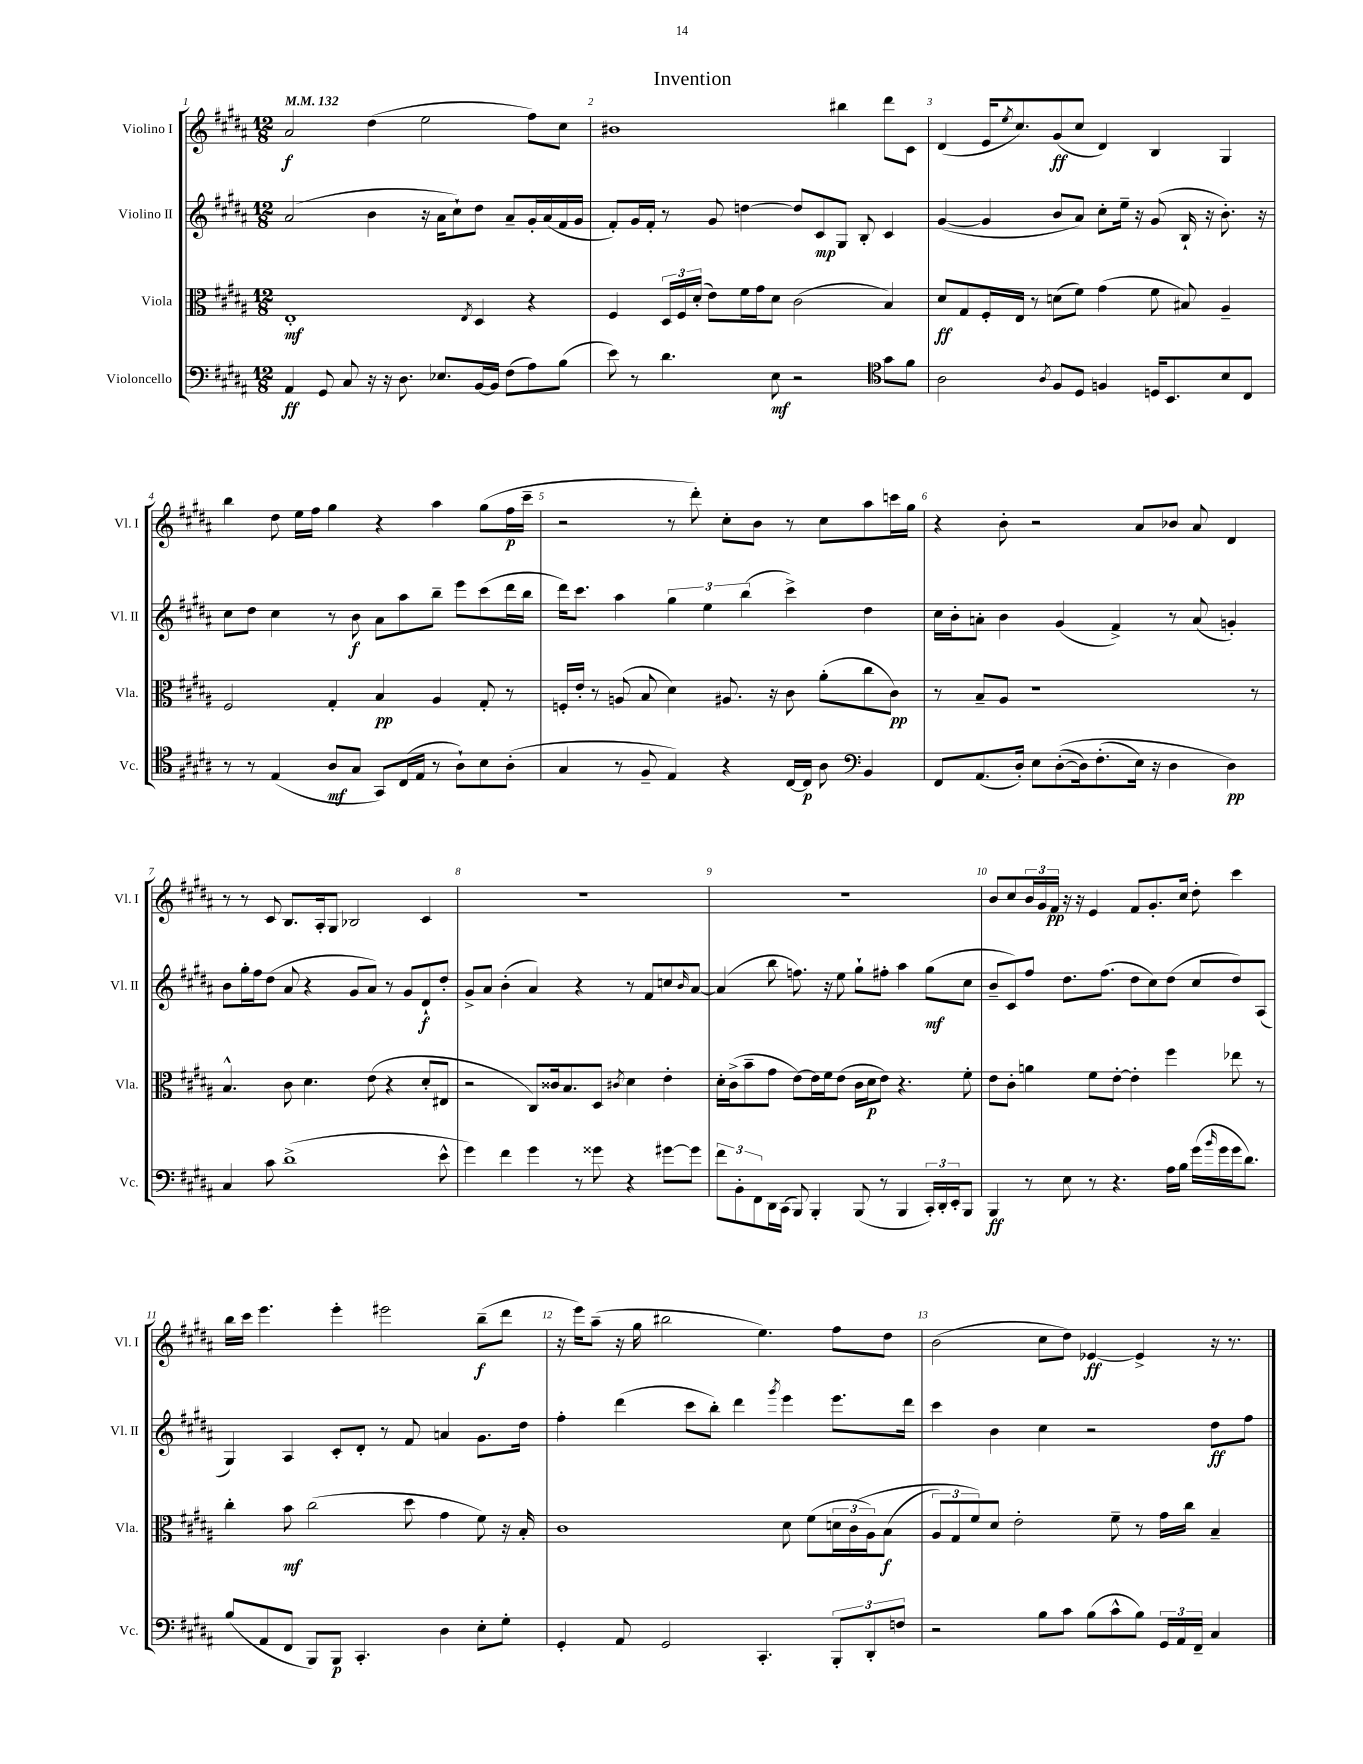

**kern	**dynam	**kern	**dynam	**kern	**dynam	**kern	**dynam
*part4	*part4	*part3	*part3	*part2	*part2	*part1	*part1
*staff4	*staff4	*staff3	*staff3	*staff2	*staff2	*staff1	*staff1
*I"Violoncello	*	*I"Viola	*	*I"Violino II	*	*I"Violino I	*
*I'Vc.	*	*I'Vla.	*	*I'Vl. II	*	*I'Vl. I	*
*clefF4	*	*clefC3	*	*clefG2	*	*clefG2	*
*k[f#c#g#d#a#]	*	*k[f#c#g#d#a#]	*	*k[f#c#g#d#a#]	*	*k[f#c#g#d#a#]	*
*M12/8	*	*M12/8	*	*M12/8	*	*M12/8	*
*MM132	*	*MM132	*	*MM132	*	*MM132	*
=1	=1	=1	=1	=1	=1	=1	=1
4AA#/	ff	1E'	mf	(2a#/	.	2a#/	f
8GG#/	.	.	.	.	.	.	.
8C#/	.	.	.	.	.	.	.
16r	.	.	.	4b\	.	(4dd#\	.
16r	.	.	.	.	.	.	.
8.D#\	.	.	.	.	.	.	.
.	.	.	.	16r	.	2ee\	.
8.E-X/L	.	.	.	16a#\KL	.	.	.
.	.	.	.	8cc#`\)	.	.	.
.	.	8qE/	.	.	.	.	.
[16BB/L	.	4D#/	.	8dd#\J	.	.	.
16BB/JJ]	.	.	.	.	.	.	.
(8F#\L	.	.	.	8a#~/L	.	.	.
8A#\)	.	4r	.	16g#'/L	.	8ff#\L)	.
.	.	.	.	(16a#/	.	.	.
(8B\J	.	.	.	16f#/	.	8cc#\J	.
.	.	.	.	16g#/JJ	.	.	.
=2	=2	=2	=2	=2	=2	=2	=2
8e\)	.	4F#/	.	8f#'/L)	.	1b#X	.
8r	.	.	.	16g#/L	.	.	.
.	.	.	.	16f#'/JJ	.	.	.
4.d#\	.	24D#/LL	.	8r	.	.	.
.	.	24F#/	.	.	.	.	.
.	.	(24d#'/JJ	.	.	.	.	.
.	.	8e\L)	.	8g#/	.	.	.
.	.	16f#\L	.	[4ddn\	.	.	.
.	.	16g#\J	.	.	.	.	.
8E\	mf	8d#\J	.	.	.	.	.
2r	.	(2c#\	.	8dd/L]	.	.	.
.	.	.	.	8c#/	mp	.	.
.	.	.	.	8G#/J	.	4bb#X\	.
.	.	.	.	8B'/	.	.	.
*clefC4	*	*	*	*	*	*	*
8g#\L	.	4B/)	.	4c#/	.	8ddd#\L	.
8f#\J	.	.	.	.	.	8c#\J	.
=3	=3	=3	=3	=3	=3	=3	=3
2A#\	.	8d#/L	ff	([4g#/	.	(4d#/	.
.	.	8G#/	.	.	.	.	.
.	.	16F#'/L	.	4g#/]	.	16e/KL	.
.	.	.	.	.	.	8qee/	.
.	.	16E/JJ	.	.	.	8.cc#/)	.
.	.	8r	.	.	.	.	.
8qA#/	.	.	.	.	.	.	.
8F#/L	.	(8dn\L	.	8b/L	.	(8g#/	ff
8D#/J	.	8f#\J)	.	8a#/J)	.	8cc#/J	.
4Fn/	.	(4g#\	.	8cc#'\L	.	4d#/)	.
.	.	.	.	16ee~\Jk	.	.	.
.	.	.	.	16r	.	.	.
16Dn/KL	.	8f#\	.	(8g#/	.	4B/	.
8.BB/	.	.	.	.	.	.	.
.	.	8B#X/)	.	16B`/	.	.	.
.	.	.	.	16r	.	.	.
8B/	.	4A#~/	.	8.b'\)	.	4G#/	.
8C#/J	.	.	.	.	.	.	.
.	.	.	.	16r	.	.	.
!!LO:LB:g=z
=4	=4	=4	=4	=4	=4	=4	=4
8r	.	2F#/	.	8cc#\L	.	4bb\	.
8r	.	.	.	8dd#\J	.	.	.
(4E/	.	.	.	4cc#\	.	8dd#\	.
.	.	.	.	.	.	16ee\LL	.
.	.	.	.	.	.	16ff#\JJ	.
8A#/L	mf	4G#'/	.	8r	.	4gg#\	.
8G#/J	.	.	.	8b\	f	.	.
8GG#/L)	.	4B/	pp	8a#\L	.	4r	.
(16C#/L	.	.	.	8aa#\	.	.	.
16E/JJ	.	.	.	.	.	.	.
8r	.	4A#/	.	8bb~\J	.	4aa#\	.
8A#`\L)	.	.	.	8eee\L	.	.	.
8B\	.	8G#'/	.	(8ccc#\	.	(8gg#\L	.
(8A#'\J	.	8r	.	16ddd#\L	.	16ff#\L	p
.	.	.	.	16bb\JJ	.	16ccc#~\JJ	.
=5	=5	=5	=5	=5	=5	=5	=5
4G#/	.	16Fn'/LL	.	16ddd#\KL)	.	2r	.
.	.	16e'/JJ	.	8.ccc#\J	.	.	.
.	.	8r	.	.	.	.	.
8r	.	(8An/	.	4aa#\	.	.	.
8F#~/	.	8B/	.	.	.	.	.
4E/)	.	4d#\)	.	6gg#\	.	8r	.
.	.	.	.	.	.	8ddd#'\)	.
.	.	.	.	6ee\	.	.	.
4r	.	8.A#X/	.	.	.	8cc#'\L	.
.	.	.	.	(6bb\	.	.	.
.	.	.	.	.	.	8b\J	.
.	.	16r	.	.	.	.	.
[16C#/LL	.	8c#\	.	4ccc#^\)	.	8r	.
16C#/JJ]	p	.	.	.	.	.	.
8A#\	.	(8a#'\L	.	.	.	8cc#\L	.
*clefF4	*	*	*	*	*	*	*
4BB/	.	8cc#\	.	4dd#\	.	8aa#\	.
.	.	8c#\J)	pp	.	.	16cccn\L	.
.	.	.	.	.	.	16gg#\JJ	.
=6	=6	=6	=6	=6	=6	=6	=6
8FF#/L	.	8r	.	16cc#\LL	.	4r	.
.	.	.	.	16b'\J	.	.	.
(8.AA#/	.	8B~/L	.	8an'\J	.	.	.
.	.	8A#/J	.	4b\	.	8b'\	.
16D#'/Jk)	.	.	.	.	.	.	.
8E\L	.	1r	.	.	.	2r	.
(([8D#'\	.	.	.	(4g#/	.	.	.
16D#\k])	.	.	.	.	.	.	.
(8.F#'\	.	.	.	.	.	.	.
.	.	.	.	4f#^/)	.	.	.
16E\Jk)	.	.	.	.	.	8a#/L	.
16r	.	.	.	.	.	.	.
4D#\	.	.	.	8r	.	8b-X/J	.
.	.	.	.	(8a/	.	8a#/	.
4D#\)	pp	.	.	4gn'/)	.	4d#/	.
.	.	8r	.	.	.	.	.
!!LO:LB:g=z
=7	=7	=7	=7	=7	=7	=7	=7
4C#/	.	4.B^^/	.	8b\L	.	8r	.
.	.	.	.	16gg#'\L	.	8r	.
.	.	.	.	16ff#\J	.	.	.
8c#\	.	.	.	(8dd#\J	.	8c#/	.
(1d#^	.	8c#\	.	8a#/	.	8.B/L	.
.	.	4.d#\	.	4r	.	.	.
.	.	.	.	.	.	16A#'/k	.
.	.	.	.	.	.	8G#/J	.
.	.	.	.	8g#/L	.	2B-X/	.
.	.	(8e\	.	8a#/J)	.	.	.
.	.	4r	.	8r	.	.	.
.	.	.	.	8g#/L	.	.	.
.	.	8d#'/L	.	8d#`/	f	4c#/	.
8e^^\	.	8E#X/J	.	8dd#'/J	.	.	.
=8	=8	=8	=8	=8	=8	=8	=8
4g#\)	.	2r	.	8g#^/L	.	1.r	.
.	.	.	.	8a#/J	.	.	.
4f#\	.	.	.	(4b'\	.	.	.
4g#\	.	8C#/L)	.	4a#/)	.	.	.
.	.	16c##X/k	.	.	.	.	.
.	.	8.B/	.	.	.	.	.
8r	.	.	.	4r	.	.	.
8g##X\	.	8D#/J	.	.	.	.	.
.	.	8qc#X/	.	.	.	.	.
4r	.	4d#\	.	8r	.	.	.
.	.	.	.	8f#/L	.	.	.
[8g#X\L	.	4e'\	.	8ccn/	.	.	.
.	.	.	.	16qqb/	.	.	.
8g#\J]	.	.	.	[8a#/J	.	.	.
=9	=9	=9	=9	=9	=9	=9	=9
12f#\L	.	16d#'\LL	.	(4a#/]	.	1.r	.
.	.	(16c#^\J	.	.	.	.	.
12BB'\	.	.	.	.	.	.	.
.	.	8b~\	.	.	.	.	.
12FF#\	.	.	.	.	.	.	.
16DD#\L	.	8g#\J	.	8bb\	.	.	.
(16CC#\JJ	.	.	.	.	.	.	.
8BBB/)	.	[8e\L)	.	8.ffn\)	.	.	.
4BBB'/	.	16e\L]	.	.	.	.	.
.	.	16f#\J	.	16r	.	.	.
.	.	(8e\J	.	8ee\	.	.	.
(8BBB/	.	16c#\LL	.	8gg#`\L	.	.	.
.	.	16d#\J	p	.	.	.	.
8r	.	8e\J)	.	8ff#X'\J	.	.	.
4BBB/	.	4.r	.	4aa#\	.	.	.
24CC#'/LL)	.	.	.	(8gg#\L	mf	.	.
24DD#'/	.	.	.	.	.	.	.
24EE'/J	.	.	.	.	.	.	.
8BBB/J	.	8f#'\	.	8cc#\J	.	.	.
=10	=10	=10	=10	=10	=10	=10	=10
4BBB/	ff	8e\L	.	8b~/L	.	8b/L	.
.	.	8c#'\J	.	8c#/)	.	8cc#/	.
8r	.	4an\	.	8ff#/J	.	24b/L	.
.	.	.	.	.	.	24g#/	.
.	.	.	.	.	.	24f#/JJ	pp
8E\	.	.	.	8.dd#\L	.	16r	.
.	.	.	.	.	.	16r	.
8r	.	8f#\L	.	.	.	4e/	.
.	.	.	.	(8.ff#\J	.	.	.
4.r	.	[8e'\J	.	.	.	.	.
.	.	4e'\]	.	8dd#\L	.	8f#/L	.
.	.	.	.	8cc#\)	.	8.g#'/	.
16A#\LL	.	4ff#\	.	(8dd#\J	.	.	.
16B\JJ	.	.	.	.	.	16cc#/Jk	.
(16g#\LL	.	.	.	8cc#/L	.	8dd#'\	.
16qqb/	.	.	.	.	.	.	.
16g#\	.	.	.	.	.	.	.
16g#\J	.	8ee-X\	.	8dd#/)	.	4ccc#\	.
8.d#\J)	.	.	.	.	.	.	.
.	.	8r	.	(8A#/J	.	.	.
!!LO:LB:g=z
=11	=11	=11	=11	=11	=11	=11	=11
(8B/L	.	4cc#'\	.	4G#/)	.	16bb\LL	.
.	.	.	.	.	.	16ccc#\JJ	.
8AA#/	.	.	.	.	.	4.eee\	.
8FF#/J	.	8b\	mf	4A#/	.	.	.
8BBB/L)	.	(2cc#\	.	.	.	.	.
8BBB/J	p	.	.	8c#'/L	.	4eee'\	.
4.CC#'/	.	.	.	8d#'/J	.	.	.
.	.	.	.	8r	.	2eee#X\	.
.	.	8dd#\	.	8f#/	.	.	.
4D#\	.	4g#\	.	4an/	.	.	.
8E'\L	.	8f#\)	.	8.g#\L	.	(8bb~\L	f
8G#'\J	.	16r	.	.	.	8ddd#\J	.
.	.	16B'/	.	16dd#\Jk	.	.	.
=12	=12	=12	=12	=12	=12	=12	=12
4GG#'/	.	1c#	.	4ff#'\	.	16r	.
.	.	.	.	.	.	16eee\KL)	.
.	.	.	.	.	.	(8aa#~\J	.
8AA#/	.	.	.	(4ddd#\	.	16r	.
.	.	.	.	.	.	16gg#\	.
2GG#/	.	.	.	.	.	2bb#X\	.
.	.	.	.	8ccc#\L	.	.	.
.	.	.	.	8bb'\J)	.	.	.
.	.	.	.	4ddd#\	.	.	.
4.CC#'/	.	.	.	.	.	4.ee\)	.
.	.	.	.	8qggg#/	.	.	.
.	.	8d#\	.	4eee\	.	.	.
.	.	(8f#\L	.	.	.	.	.
12BBB'/L	.	24dn\L	.	8.eee\L	.	8ff#\L	.
.	.	(24c#\	.	.	.	.	.
12DD#'/	.	24A#\J)	.	.	.	.	.
.	.	(8B\J	f	.	.	8dd#\J	.
12Fn/J	.	.	.	.	.	.	.
.	.	.	.	16ddd#\Jk	.	.	.
=13	=13	=13	=13	=13	=13	=13	=13
2r	.	12A#/L)	.	4ccc#\	.	(2b\	.
.	.	12G#/	.	.	.	.	.
.	.	12f#/)	.	.	.	.	.
.	.	8d#/J	.	4b\	.	.	.
.	.	2e'\	.	.	.	.	.
8B\L	.	.	.	4cc#\	.	8cc#\L	.
8c#\J	.	.	.	.	.	8dd#\J)	.
(8B\L	.	.	.	2r	.	[4e-X/	ff
8c#^^\	.	8f#~\	.	.	.	.	.
8B\J)	.	8r	.	.	.	4e-^/]	.
24GG#/LL	.	16g#\LL	.	.	.	.	.
24AA#/	.	.	.	.	.	.	.
.	.	16cc#\JJ	.	.	.	.	.
24FF#~/JJ	.	.	.	.	.	.	.
4C#/	.	4B~/	.	8dd#\L	ff	16r	.
.	.	.	.	.	.	8.r	.
.	.	.	.	8ff#\J	.	.	.
==	==	==	==	==	==	==	==
*-	*-	*-	*-	*-	*-	*-	*-
